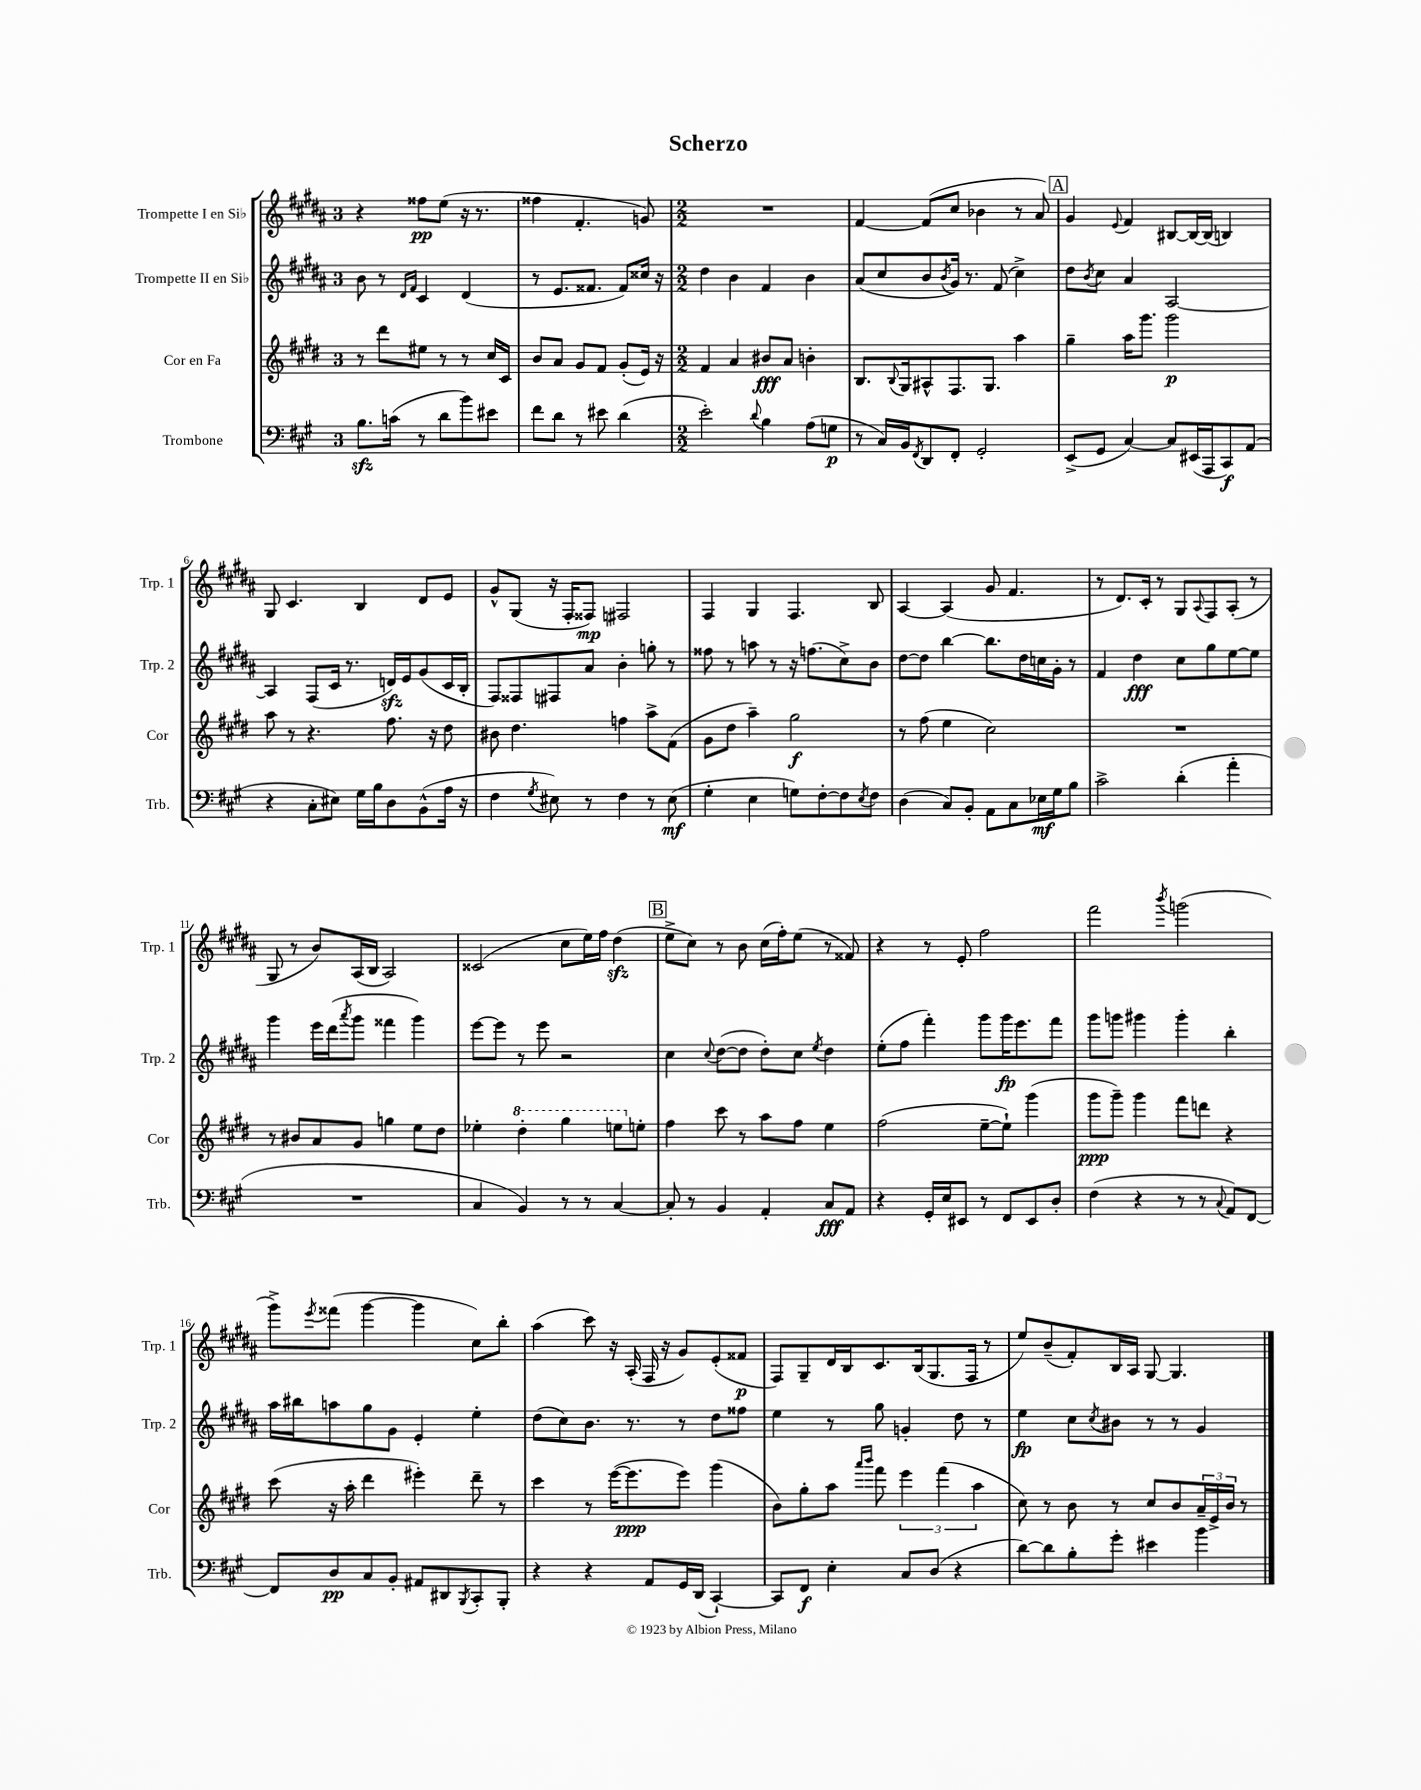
\header { title = "Scherzo" }
<<
\new StaffGroup <<
\new Staff = "s0" \with { instrumentName = "Trompette I en Sib" shortInstrumentName = "Trp. 1" } {
    \clef treble \key b \major \once \override Staff.TimeSignature.style = #'single-digit \time 3/4
    r4 fisis''8\pp e''8( r16 r8. |
    fisis''4 fis'4.-. g'8) |
    \numericTimeSignature \time 2/2 R1 |
    fis'4~ fis'8( cis''8 bes'4 r8 ais'8) |
    \mark \markup { \box "A" } gis'4 \appoggiatura { e'8 } fis'4 bis8~ bis16~ bis16( b4) |
    gis8 cis'4. b4 dis'8 e'8 |
    gis'8-^ gis8( r16 fis16-. fisis8\mp) fis2 |
    fis4 gis4 fis4. b8 |
    ais4~ ais4( gis'8 fis'4. |
    r8 dis'8.) cis'16-. r8 gis8 \appoggiatura { ais8 } fis8 ais8-.( r8 |
    gis8 r8 b'8) ais16( b16 ais2) |
    cisis'2( cis''8 e''16) fis''16 dis''4\sfz( |
    \mark \markup { \box "B" } e''8-> cis''8) r8 b'8 cis''16( fis''16-.) e''8( r8 fisis'8) |
    r4 r8 e'8-. fis''2 |
    fis'''2 \acciaccatura { b'''8 } g'''2( |
    gis'''8->) \acciaccatura { e'''8 } fisis'''8( gis'''4~ gis'''4 cis''8) b''8-. |
    ais''4( cis'''8) r16 ais16-.( fis16 r16 gis'8) e'8-.( fisis'8\p |
    fis8) gis8-- dis'16 b16 cis'8. b16( gis8. fis16 r8 |
    e''8) b'8--( fis'8-.) b16 ais16 gis8~ gis4. \bar "|." |
}
\new Staff = "s1" \with { instrumentName = "Trompette II en Sib" shortInstrumentName = "Trp. 2" } {
    \clef treble \key b \major \once \override Staff.TimeSignature.style = #'single-digit \time 3/4
    b'8 r8 \grace { dis'16 fis'16 } cis'4 dis'4( |
    r8 e'8. fisis'8. fisis'8) cisis''16 r16 |
    \numericTimeSignature \time 2/2 dis''4 b'4 fis'4 b'4 |
    ais'8( cis''8 b'8 \acciaccatura { b'8 } gis'16) r8. fis'8( cis''4->) |
    \mark \markup { \box "A" } dis''8 \acciaccatura { b'8 } cis''8 ais'4 ais2~ |
    ais4 fis8( cis'16 r8. d'16\sfz) e'16 gis'8( cis'16 b16-. |
    fis8) fisis8 fis8 ais'8 b'4-. g''8-. r8 |
    fisis''8 r8 a''8 r8 r16 f''8.( cis''8->) b'8 |
    dis''8~ dis''8 b''4~ b''8. dis''16 c''16 gis'16-. r8 |
    fis'4 dis''4\fff cis''8 gis''8 e''8~ e''8 |
    gis'''4 e'''16 dis'''16( \acciaccatura { ais'''8 } gis'''8 fisis'''4 gis'''4) |
    e'''8~ e'''8 r8 e'''8 r2 |
    \mark \markup { \box "B" } cis''4 \appoggiatura { cis''8 } dis''8~( dis''8 dis''8-.) cis''8 \acciaccatura { e''8 } dis''4 |
    e''8-.( fis''8 fis'''4-.) gis'''8 gis'''16\fp e'''8. fis'''8 |
    gis'''8 g'''8 gis'''4 gis'''4-. b''4-. |
    ais''16 bis''16 a''8 gis''8 gis'8 e'4-. e''4-. |
    dis''8( cis''8) b'8. r8. r8 dis''8 fisis''8 |
    e''4 r8 gis''8 g'4-. dis''8 r8 |
    e''4\fp cis''8 \acciaccatura { cis''8 } bis'8 r8 r8 gis'4 \bar "|." |
}
\new Staff = "s2" \with { instrumentName = "Cor en Fa" shortInstrumentName = "Cor" } {
    \clef treble \key e \major \once \override Staff.TimeSignature.style = #'single-digit \time 3/4
    r8 dis'''8 eis''8 r8 r8 cis''16 cis'16 |
    b'8 a'8 gis'8 fis'8 gis'8-.( e'16) r16 |
    \numericTimeSignature \time 2/2 fis'4 a'4 bis'8\fff a'8 b'4-. |
    b8. \appoggiatura { b8 } gis16 ais8-^ fis8. gis8. a''4 |
    \mark \markup { \box "A" } gis''4-- a''16 gis'''8. gis'''2\p |
    a''8 r8 r4. fis''8. r16 dis''8 |
    bis'8 dis''4. f''4 a''8-> fis'8( |
    gis'8 dis''8 a''4--) gis''2\f |
    r8 fis''8( e''4 cis''2) |
    R1 |
    r8 bis'8 a'8 gis'8 g''4 e''8 dis''8 |
    ees''4-. \ottava #1 dis'''4-. gis'''4 e'''!8 \ottava #0 e''8-. |
    \mark \markup { \box "B" } fis''4 cis'''8 r8 a''8 fis''8 e''4 |
    fis''2( e''8~-- e''8-!) gis'''4( |
    gis'''8\ppp gis'''8--) gis'''4 fis'''8 d'''8 r4 |
    cis'''8( r16 a''16-. dis'''4 eis'''4-.) dis'''8-- r8 |
    cis'''4 r8 e'''16~( e'''8.\ppp e'''8) gis'''4( |
    b'8) gis''8-. a''8 \grace { a'''16 b'''16 } fis'''8 \tuplet 3/2 { e'''4 fis'''4( a''4 } |
    cis''8) r8 b'8 r8 cis''8 b'8 \tuplet 3/2 { a'16-- e'16-> b'16 } r8 \bar "|." |
}
\new Staff = "s3" \with { instrumentName = "Trombone" shortInstrumentName = "Trb." } {
    \clef bass \key a \major \once \override Staff.TimeSignature.style = #'single-digit \time 3/4
    b8.\sfz c'16( r8 d'8 b'8) eis'8 |
    fis'8 d'8 r8 eis'8 d'4( |
    \numericTimeSignature \time 2/2 e'2-.) \appoggiatura { d'8 } b4 a8( g8\p |
    r8 cis16) b,16 \acciaccatura { fis,8 } d,8 fis,8-. gis,2-. |
    \mark \markup { \box "A" } e,8->( gis,8 cis4~) cis8 eis,16( a,,16 cis,8\f) a,8( |
    r4 cis8-. eis8) gis16 b16 d8 b,8-^( a16 r16 |
    fis4 \acciaccatura { gis8 } eis8) r8 fis4 r8 eis8\mf( |
    gis4-. e4 g8) fis8~-. fis8 \acciaccatura { e8 } fis8 |
    d4( cis8) b,8-. a,8 cis8 ees16\mf gis16 b8 |
    cis'2-> d'4-.( a'4-. |
    R1 |
    cis4 b,4) r8 r8 cis4~ |
    \mark \markup { \box "B" } cis8-. r8 b,4 a,4-. cis8\fff a,8 |
    r4 gis,16-. e16 eis,8 r8 fis,8 eis,8 d8-. |
    fis4( r4 r8 r8 \appoggiatura { cis8 } a,8) fis,8~ |
    fis,8 d8\pp cis8 b,8-. ais,8 dis,8 \acciaccatura { b,,8 } cis,8-. b,,8-. |
    r4 r4 a,8 gis,16 d,16( cis,4~-!) |
    cis,8 fis,8\f e4-. cis8 d8( r4 |
    d'8~) d'8 b8-. gis'8-. eis'4 b'4 \bar "|." |
}
>>
>>
